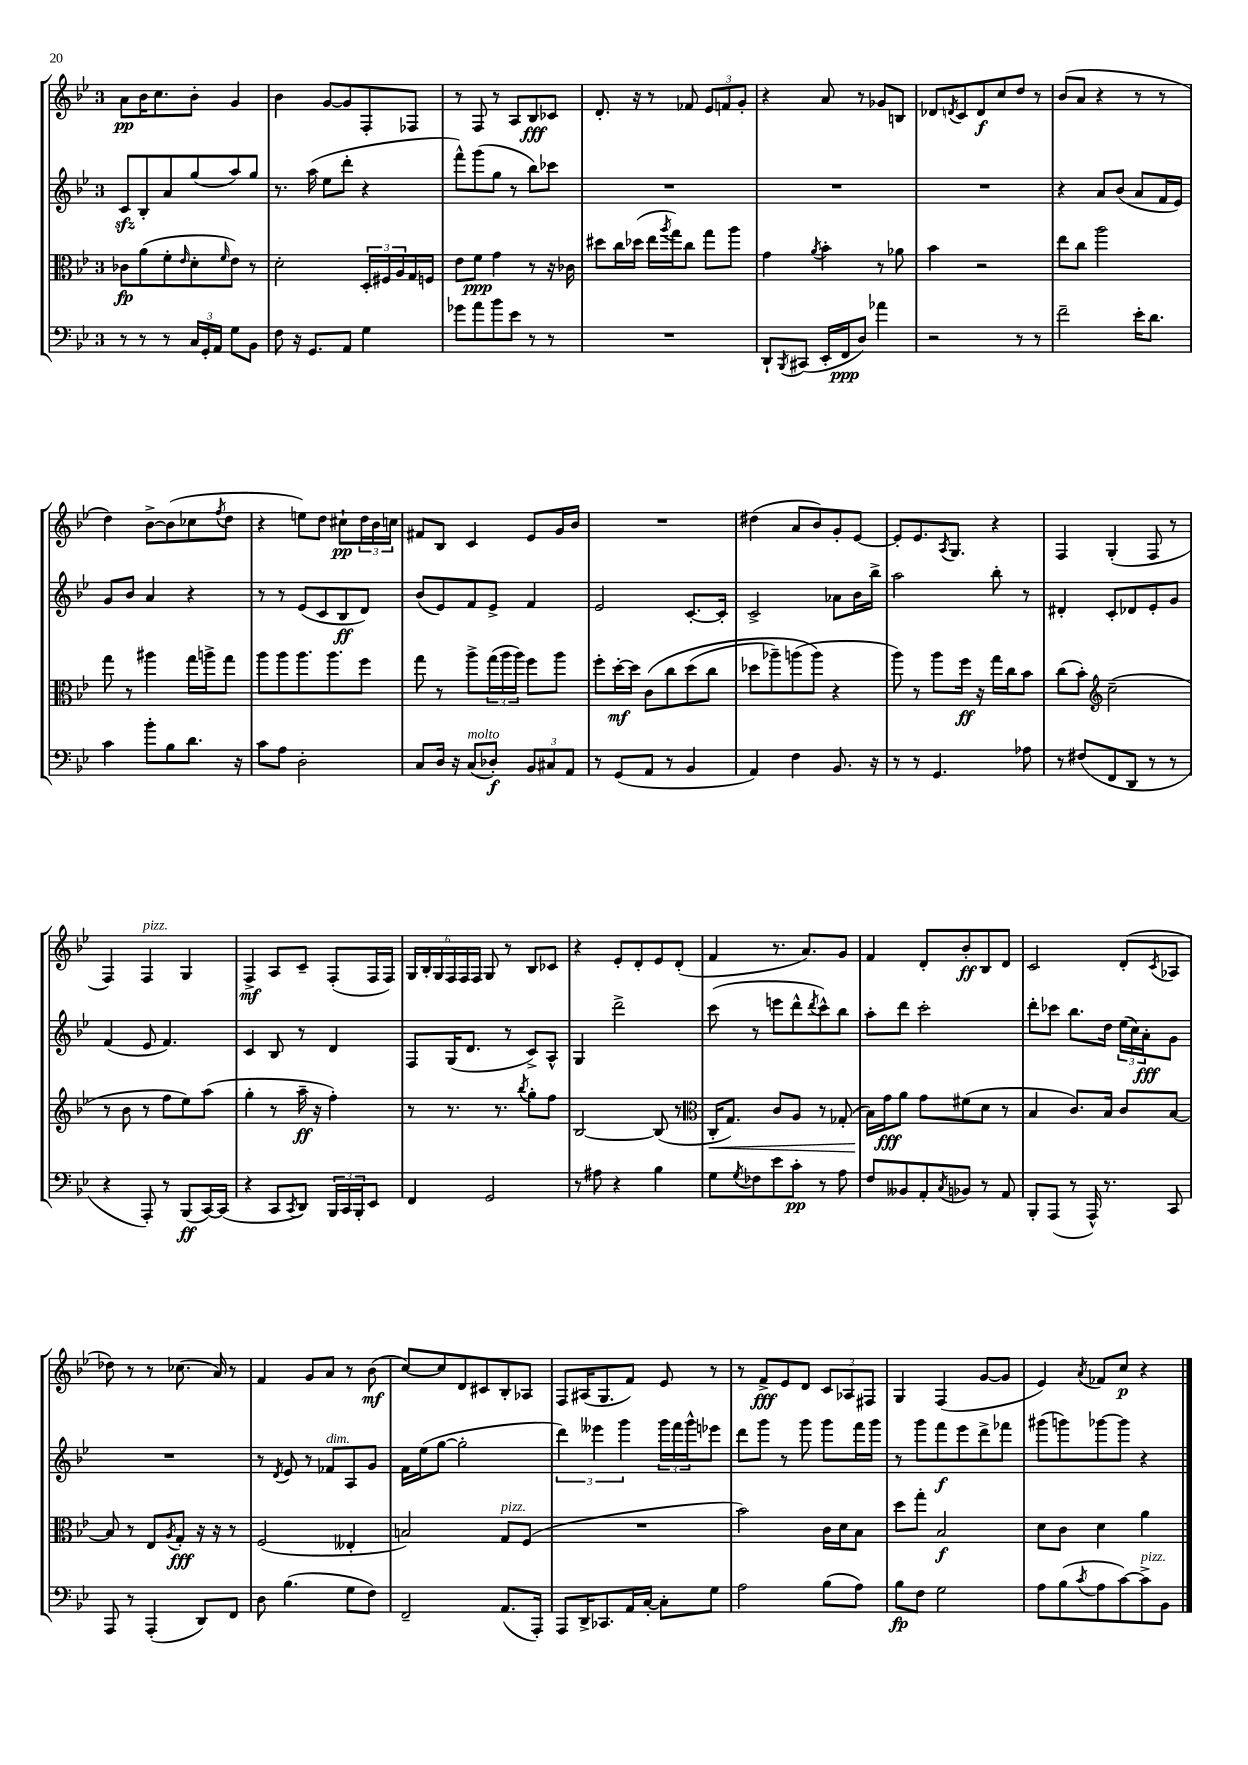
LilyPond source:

<<
\new StaffGroup <<
\new Staff = "s0" {
    \clef treble \key bes \major \once \override Staff.TimeSignature.style = #'single-digit \time 3/4
    a'8\pp bes'16 c''8. bes'8-. g'4 |
    bes'4 g'8~ g'8 f8-. fes8 |
    r8 f8 r8 a8 bes8\fff ces'8 |
    d'8.-. r16 r8 fes'8 \tuplet 3/2 { ees'8 f'8 g'8-. } |
    r4 a'8 r8 ges'8 b8 |
    des'8 \acciaccatura { d'8 } c'8 d'8\f c''8 d''8 r8 |
    bes'8( a'8 r4 r8 r8 |
    d''4) bes'8~-> bes'8( ces''8 \acciaccatura { f''8 } d''8 |
    r4 e''8) d''8 cis''8-!\pp \tuplet 3/2 { d''16 bes'16 c''16 } |
    fis'8 bes8 c'4 ees'8 g'16 bes'16 |
    R2. |
    dis''4( a'8 bes'8) g'8-. ees'8~ |
    ees'8-. ees'8. \acciaccatura { a8 } g8. r4 |
    f4 g4-.( f8 r8 |
    f4) f4^\markup { \italic "pizz." } g4 |
    f4->\mf a8 c'8-- f8-.( f16 f16) |
    \tuplet 6/4 { g16 bes16-. g16 f16 f16 f16 } g8 r8 bes8 ces'8 |
    r4 ees'8-. d'8-. ees'8 d'8-.( |
    f'4 r8. a'8.) g'8 |
    f'4 d'8-. bes'8-.\ff bes8 d'8 |
    c'2 d'8-.( \acciaccatura { c'8 } aes8 |
    des''8) r8 r8 ces''8.( a'16) r8 |
    f'4 g'8 a'8 r8 bes'8\mf( |
    c''8~) c''8 d'8 cis'8 bes8-. aes8 |
    f8 ais16( g8. f'8) ees'8 r8 |
    r8 f'8->\fff ees'8 d'8 \tuplet 3/2 { c'8 aes8 fis8 } |
    g4 f4( g'8~ g'8 |
    ees'4) \acciaccatura { a'8 } fes'8 c''8\p r4 \bar "|." |
}
\new Staff = "s1" {
    \clef treble \key bes \major \once \override Staff.TimeSignature.style = #'single-digit \time 3/4
    c'8\sfz bes8-. a'8 g''8( a''8) g''8 |
    r8. a''16( ees''8 d'''8-. r4 |
    f'''8-^) g'''8( g''8 r8 bes''8) ces'''8 |
    R2. |
    R2. |
    R2. |
    r4 a'8 bes'8( a'8 f'16 ees'16) |
    g'8 bes'8 a'4 r4 |
    r8 r8 ees'8( c'8 bes8\ff d'8) |
    bes'8( ees'8) f'8 ees'8-> f'4 |
    ees'2 c'8.~-. c'16-. |
    c'2-> aes'8 bes'16 bes''16-> |
    a''2 bes''8-. r8 |
    dis'4-. c'8-. des'8 ees'8-. g'8 |
    f'4( ees'8 f'4.) |
    c'4 bes8 r8 d'4 |
    f8 g16( d'8. r8 c'8->) a8-^ |
    g4 d'''2-> |
    c'''8( r8 e'''8 d'''8-^ \acciaccatura { d'''8 } c'''8-^) bes''8 |
    a''8-. d'''8 c'''2-. |
    d'''8-. ces'''8 bes''8. d''16 \tuplet 3/2 { ees''16( c''16) a'16-.\fff } g'8 |
    R2. |
    r8 \acciaccatura { d'8 } ees'8 r8 fes'8^\markup { \italic "dim." } a8 g'8 |
    f'16 ees''16( g''8~ g''2-. |
    \tuplet 3/2 { d'''4) eeses'''4 g'''4 } \tuplet 3/2 { g'''16 f'''16 g'''16-^ } ees'''8 |
    d'''8 g'''8 r8 g'''8 g'''8 f'''16 g'''16 |
    r8 g'''8 f'''8\f ees'''8 d'''8-> fes'''8 |
    gis'''8( g'''8) ges'''8~ ges'''8 r4 \bar "|." |
}
\new Staff = "s2" {
    \clef alto \key bes \major \once \override Staff.TimeSignature.style = #'single-digit \time 3/4
    ces'8\fp a'8( f'8-. \grace { ees'16 } d'8-. \grace { f'16 } ees'8) r8 |
    d'2-. \tuplet 3/2 { d16-. fis16 a16 } g16 f16 |
    ees'8 f'8\ppp g'4 r8 r16 ces'16 |
    dis''8 c''16 des''16( ees''16 \acciaccatura { a''8 } g''16) c''8 g''8 a''8 |
    g'4 \acciaccatura { a'8 } bes'4-. r8 aes'8 |
    bes'4 r2 |
    ees''8 c''8 a''2 |
    g''8 r8 ais''4 g''16 a''16-> g''8 |
    a''8 a''8 a''8. a''8. f''8 |
    g''8 r8 a''8-> \tuplet 3/2 { g''16( a''16 a''16) } f''8 a''8 |
    f''8-. d''16~-.\mf d''16 c'8\( c''8 d''8( c''8 |
    des''8 aes''8--) a''8( a''8\) r4 |
    a''8) r8 a''8 f''16\ff r16 g''16 c''16 bes'8 |
    c''8( bes'8-.) \clef treble c''2--( |
    r8 bes'8 r8 f''8 ees''8) a''8( |
    g''4-. r8 a''16--\ff r16 f''4-.) |
    r8 r8. r8. \acciaccatura { bes''8 } g''8-. f''8 |
    bes2~ bes8( r8 |
    \clef alto c16-.\< g8.) c'8 a8 r8 ges8-.( |
    bes16\!) g'16\fff a'8 g'8 fis'8( d'8 r8 |
    bes4 c'8.) bes16 c'8 bes8~ |
    bes8 r8 ees8 \acciaccatura { a8 } g8-.\fff r16 r16 r8 |
    f2( eeses4-. |
    b2) g8^\markup { \italic "pizz." } f8( |
    R2. |
    bes'2) c'16 d'16 bes8 |
    d''8 g''8-. bes2\f |
    d'8 c'8 d'4 a'4 \bar "|." |
}
\new Staff = "s3" {
    \clef bass \key bes \major \once \override Staff.TimeSignature.style = #'single-digit \time 3/4
    r8 r8 r8 \tuplet 3/2 { c16 g,16-. a,16 } g8 bes,8 |
    f8 r16 g,8. a,8 g4 |
    ges'8 a'8 bes'8 ees'8 r8 r8 |
    R2. |
    d,8-! \acciaccatura { bes,,8 } cis,8( ees,16-. f,16\ppp d8) aes'4 |
    r2 r8 r8 |
    f'2-- ees'16-. d'8. |
    c'4 bes'8-. bes8 d'8. r16 |
    c'8 a8 d2-. |
    c8 d16 r16 c8^\markup { \italic "molto" }( des8-.\f) \tuplet 3/2 { bes,8 cis8 a,8 } |
    r8 g,8( a,8 r8 bes,4 |
    a,4) f4 bes,8. r16 |
    r8 r8 g,4. aes8 |
    r8 fis8( f,8 d,8 r8 r8 |
    r4 a,,8-.) r8 bes,,8\ff( c,16~) c,16( |
    r4 c,8 \acciaccatura { c,8 } d,8) \tuplet 3/2 { bes,,16 c,16 bes,,16-. } ees,8 |
    f,4 g,2 |
    r8 ais8 r4 bes4 |
    g8 \acciaccatura { g8 } fes8 ees'8 c'8-.\pp r8 a8 |
    f8 beses,8 a,8-. \acciaccatura { c8 } bes,8 r8 a,8 |
    bes,,8-. a,,8( r8 a,,16-^) r8. c,8 |
    a,,8 r8 a,,4-.( d,8) f,8 |
    d8 bes4.( g8 f8) |
    f,2-- a,8.( a,,16-.) |
    a,,8 d,16-> ces,8. a,16 c16~-. c8-. g8 |
    a2 bes8( a8) |
    bes8\fp f8 g2 |
    a8 bes8( \acciaccatura { c'8 } a8 c'8~) c'8->^\markup { \italic "pizz." } bes,8 \bar "|." |
}
>>
>>
\layout { \context { \Score \remove "Bar_number_engraver" } }
